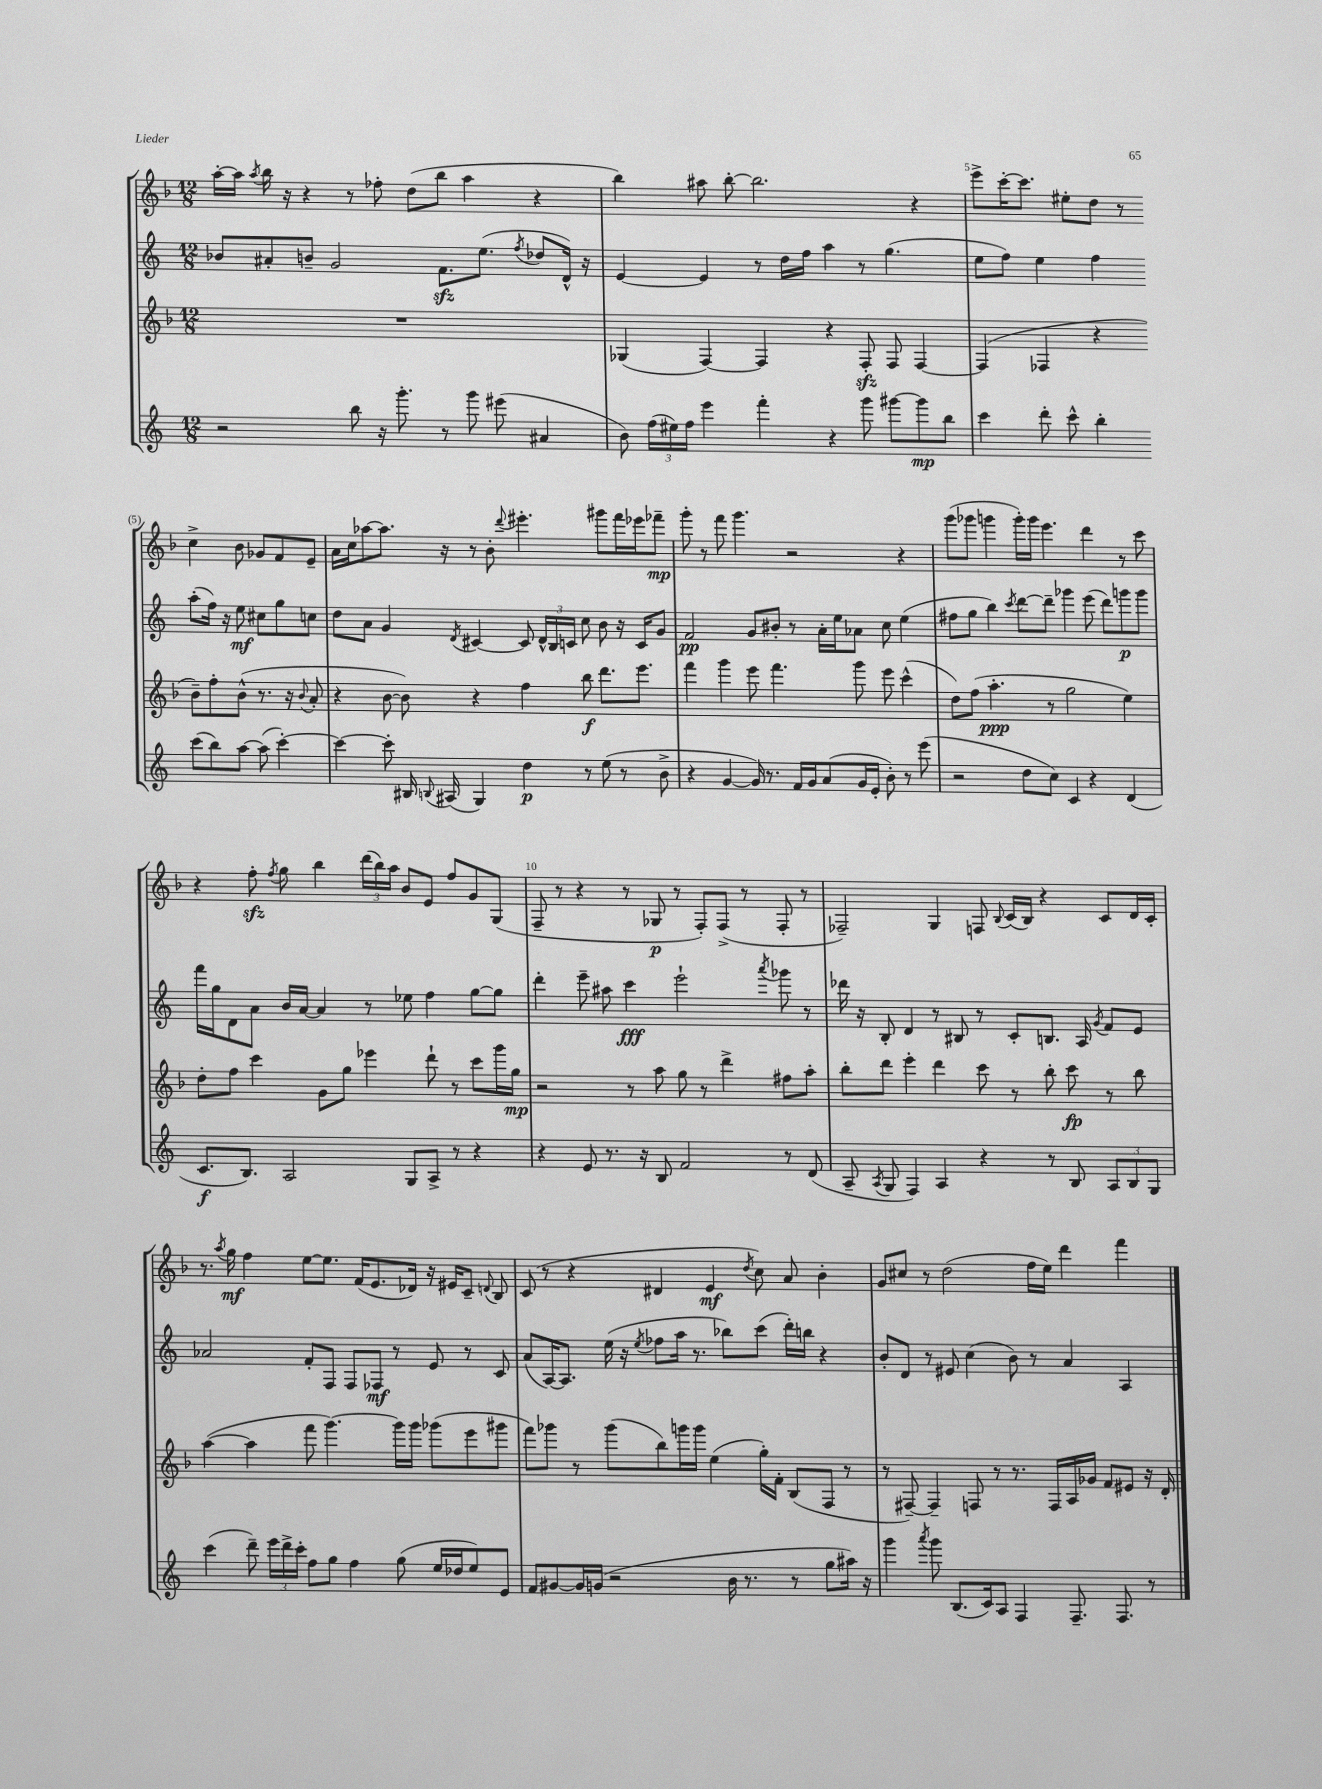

**kern	**kern	**kern	**kern
*staff4	*staff3	*staff2	*staff1
*clefG2	*clefG2	*clefG2	*clefG2
*k[]	*k[b-]	*k[]	*k[b-]
*M12/8	*M12/8	*M12/8	*M12/8
2r	1.r	8b-	[16aa'
.	.	.	16aa]
.	.	.	8qaa
.	.	8a#'	16bb-
.	.	.	16r
.	.	8b~	4r
.	.	2g	.
8bb	.	.	8r
16r	.	.	8ff-'
8.ggg'	.	.	.
.	.	.	(8dd
8r	.	8.f	8bb-
8ggg	.	.	4aa
.	.	(8.ee	.
(8eee#	.	.	.
.	.	8qff	.
4a#	.	8dd-	4r
.	.	16d^^)	.
.	.	16r	.
=	=	=	=
8b)	(4G-	[4e	4bb-)
(24ff	.	.	.
24ee#)	.	.	.
24ff	.	.	.
4eee	[4F)	4e]	8aa#
.	.	.	[8bb-'
4fff'	4F]	8r	2.bb-]
.	.	16dd	.
.	.	16ff	.
4r	4r	4aa	.
8ggg	8F'	8r	.
[8ggg#	8F	(4.gg	.
8ggg#]	[4F	.	4r
8bb	.	.	.
=	=	=	=
4ccc	(4F]	8ee	8eee^
.	.	8ff)	[16ccc'
.	.	.	8.ccc]
8ddd'	4F-	4ee	.
8ccc^^	.	.	8ee#'
4bb'	4r	4ff	8dd
.	.	.	8r
(8ccc	8b-~)	(8aa'	4cc^
8bb)	8ff'	16ff)	.
.	.	16r	.
[8aa	(8b-^^	8ee	8b-
(8aa]	8.r	8cc#	8g-
[4ccc')	.	8gg	8f
.	16r	.	.
.	8qqb-	.	.
.	8a'	8cc	8e~
=	=	=	=
4ccc_	4r	8dd	16a
.	.	.	16cc
.	.	8a	[8aa-
8ccc']	[8b-	4g	8.aa-]
16B#	8b-])	.	.
8qqB	.	.	.
(16A#	.	.	16r
.	.	8qd	.
4G)	4r	[4c#	8r
.	.	.	8b-'
.	.	.	8qqddd
4dd	4ff	8c#]	4.eee#'
.	.	24d^^	.
.	.	24B	.
.	.	24c	.
8r	8bb-	8cc	.
(8ee	8.ddd	8b	8ggg#
8r	.	16r	16fff
.	8.eee	16c	16eee-
8b^	.	8g	8fff-~
=	=	=	=
4r	4fff	2f	8ggg'
.	.	.	8r
[4g	4ggg	.	8fff
.	.	.	4.ggg
16g])	8eee	8g	.
8.r	.	.	.
.	4.fff	8b#'	.
16f	.	8r	2r
16g	.	.	.
(8a	.	16a'	.
.	.	16ee	.
16g	8ggg	8a-	.
16e'	.	.	.
8b')	8eee	8cc	.
8r	(4ccc^^	(4ee	4r
(8eee	.	.	.
=	=	=	=
2r	8dd)	8ff#	(8ggg
.	(8ff	8gg	8ggg-
.	4.aa'	4bb)	4ggg
.	.	8qccc	.
8dd	.	[8ddd	16ggg')
.	.	.	16ggg
8cc)	8r	8ddd~]	4.eee
4c	2gg	4ggg-	.
4r	.	(8eee	4ddd
.	.	8ddd)	.
(4d	4ee)	8ggg	8r
.	.	8ggg	8ccc
=	=	=	=
8.c	8dd'	16fff	4r
.	.	16gg	.
.	8ff	8d	.
8.B)	.	.	.
.	4ccc	8a	8ff'
.	.	.	8qff
2A	.	16b	8gg
.	.	[16a	.
.	8g	4a]	4bb-
.	8gg	.	.
.	4eee-	8r	(24ddd
.	.	.	24bb-)
.	.	.	24aa
8G	.	8ee-	8b-
8A^	8ddd`	4ff	8e
8r	8r	.	8ff
4r	8ccc	[8gg	8g
.	16ggg	8gg]	(8G
.	16gg	.	.
=	=	=	=
4r	2r	4ddd'	8F~
.	.	.	8r
8e	.	8eee~	4r
8.r	.	8aa#	.
.	8r	4ccc	8r
16r	.	.	.
8B	8aa	.	8G-
2f	8gg	2eee`	8r
.	8r	.	8F')
.	4ddd^	.	(8F^
.	.	.	8r
.	.	8qaaa	.
8r	8ff#	8ggg-	8F'
(8d	8aa'	8r	8r
=	=	=	=
8A~	8bb-'	16ddd-	2F-~)
.	.	16r	.
8qA	.	.	.
8G	8ddd	8B'	.
4F)	4eee'	4d	.
4A	4ddd	8r	4G
.	.	8B#	.
4r	8ccc	8r	8F
.	.	.	8qqB-
.	8r	8c'	(16c
.	.	.	16B-)
8r	8bb-'	8.B	4r
8B	8ccc	.	.
.	.	16A	.
.	.	8qg	.
12A	8r	8f	8c
12B	.	.	.
.	8bb-	8e	16d
12G	.	.	.
.	.	.	16c'
=	=	=	=
(4ccc	([4aa	2a-	8.r
.	.	.	8qaa
.	.	.	16gg
8ddd~)	4aa]	.	4ff
24eee	.	.	.
24ddd^	.	.	.
24ccc'	.	.	.
8ff	8fff	8f'	[8ee
8gg	[4.ggg)	8F	8.ee]
4ff	.	8F	.
.	.	.	(16f
.	.	8F-	8.e
(8gg	16ggg]	8r	.
.	16ggg	.	16d-)
16ee	(8ggg-	8e	16r
16dd-	.	.	16e#
8ee)	8eee	8r	8c~
.	.	.	8qqd
8e	8ggg#	8c	8B-
=	=	=	=
8f	8fff)	(8a	(8c
[8g#	8ggg-	[16A)	8r
.	.	8.A]	.
16g#]	8r	.	4r
(16g	.	.	.
2r	(8ggg-	(16ee	.
.	.	16r	.
.	.	8qee	.
.	8bb-)	8ff-	4d#
.	16ggg	16aa	.
.	16ggg	8.r	.
.	(4ee	.	4e
16b	.	8bb-)	.
8.r	.	.	.
.	.	.	8qdd
.	16gg')	(8ccc	8cc)
.	16f'	.	.
8r	(8B-	16ddd')	8a
.	.	16bb	.
8gg	8F	4r	4b-'
16aa#)	8r	.	.
16r	.	.	.
=	=	=	=
4ggg	8r	8b'	8g
.	[8F#~)	8d	8cc#
8qaaa	.	.	.
8ggg	4F#~]	8r	8r
(8.B	.	8e#	(2dd
.	8F	(4cc	.
16c)	.	.	.
8A	8r	.	.
4F	8.r	8b)	.
.	.	8r	16ff
.	16F	.	16ee)
8.F~	16A	4a	4ddd
.	16g-	.	.
.	8f	.	.
8.F	.	.	.
.	8e#	4A	4fff
8r	16r	.	.
.	16d'	.	.
==	==	==	==
*-	*-	*-	*-
